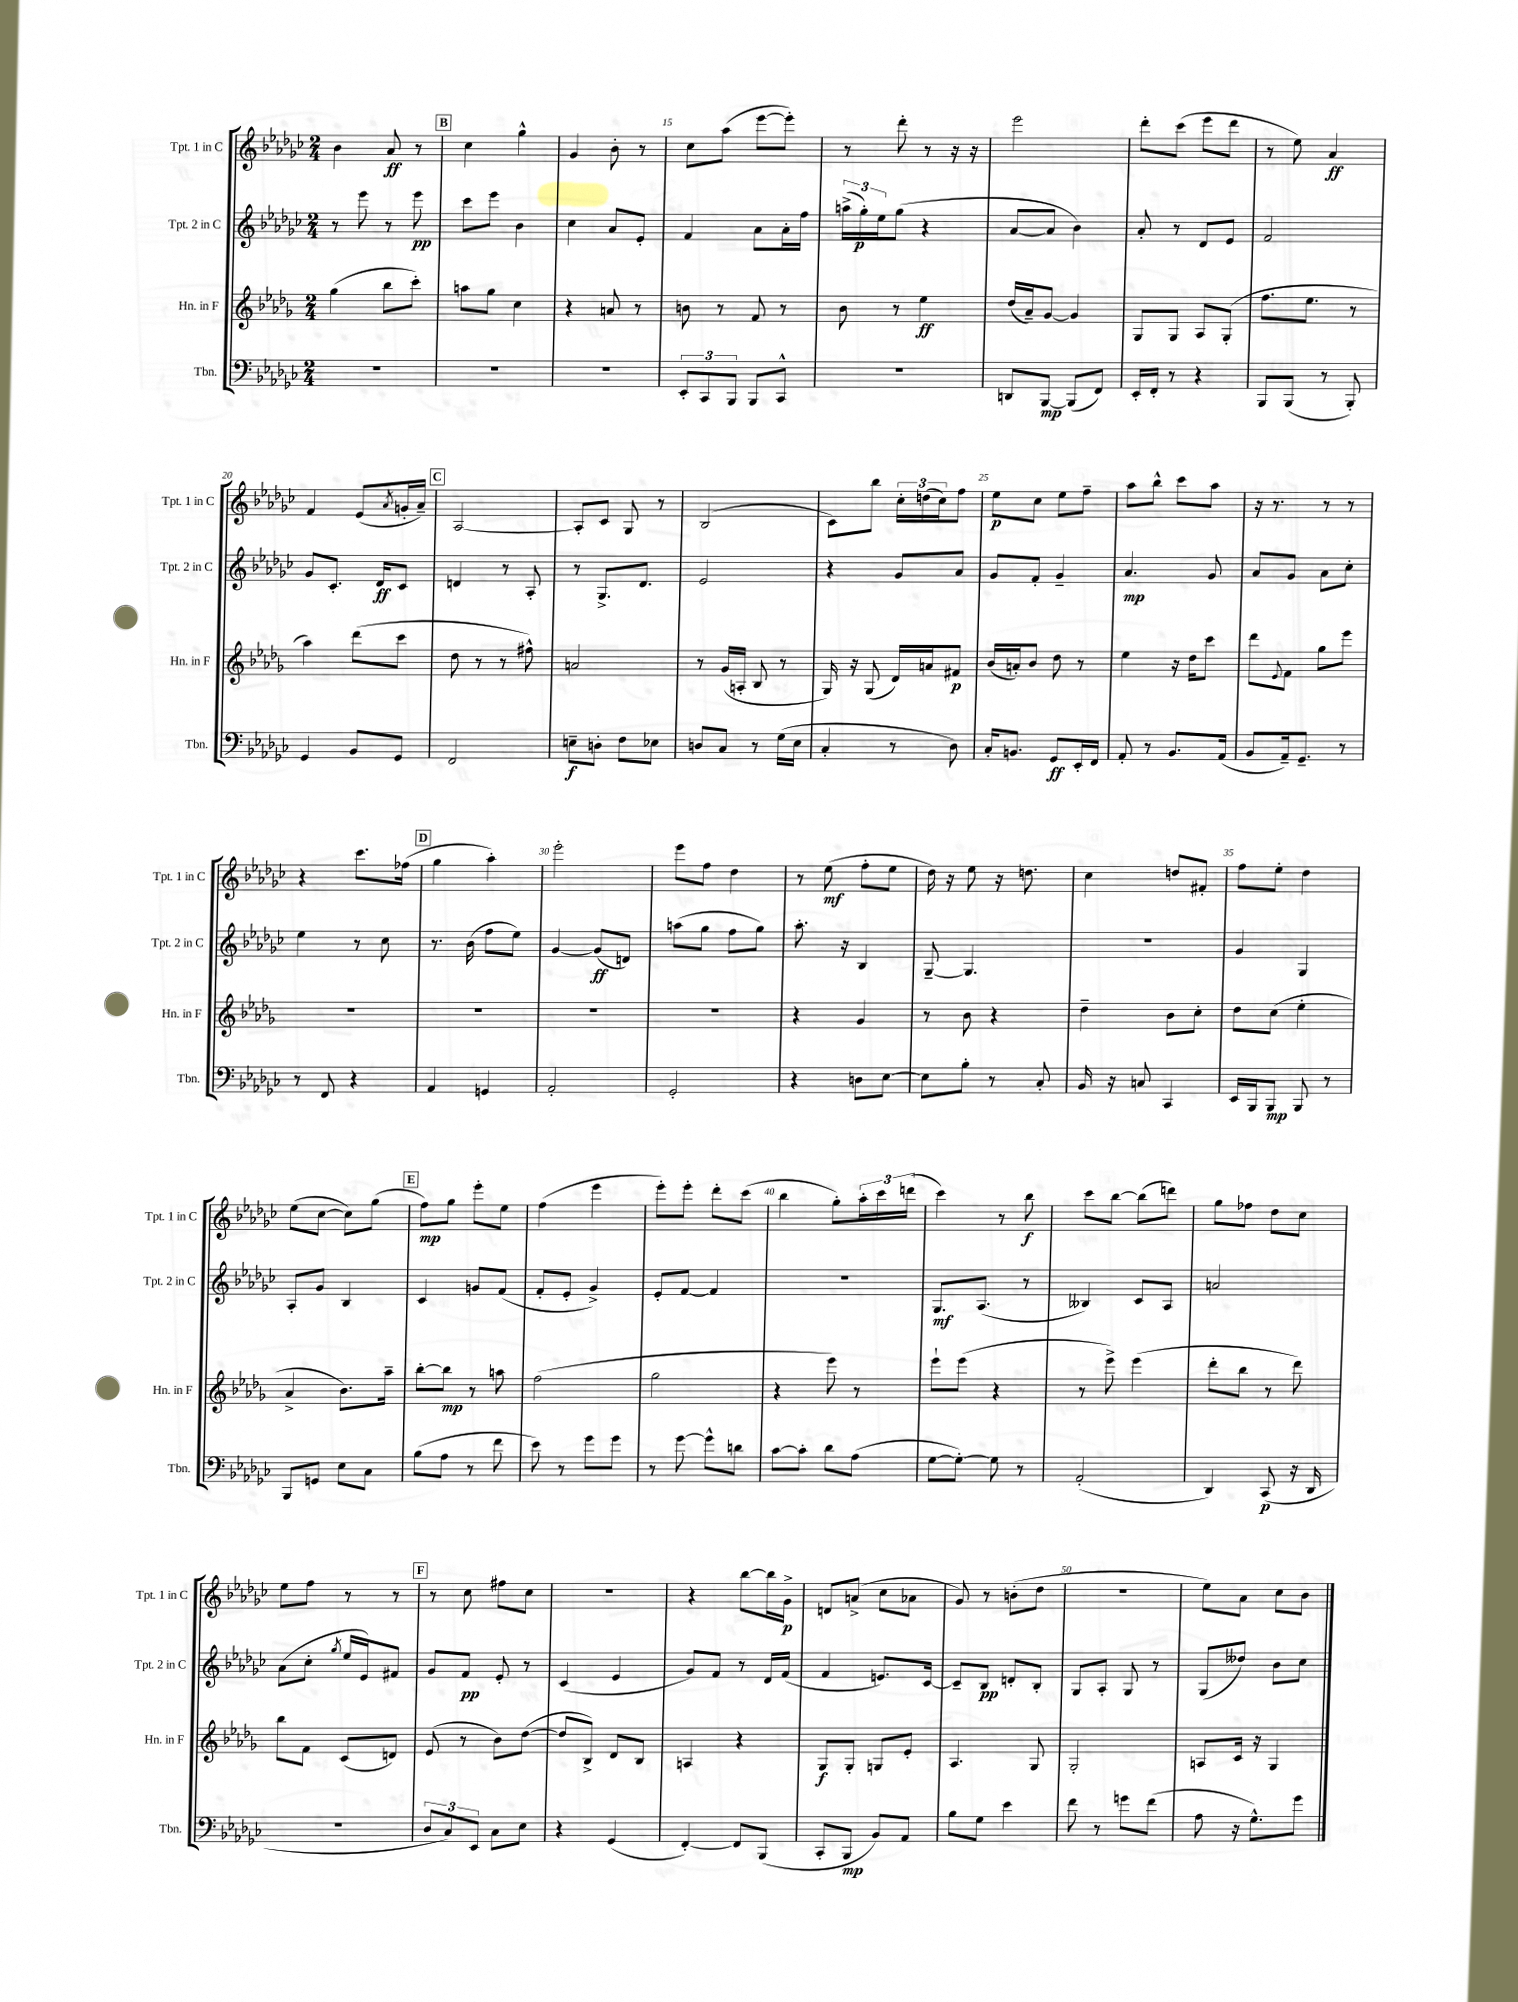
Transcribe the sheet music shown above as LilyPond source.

<<
\new StaffGroup <<
\new Staff = "s0" \with { instrumentName = "Tpt. 1 in C" shortInstrumentName = "Tpt. 1 in C" } {
    \clef treble \key ges \major \numericTimeSignature \time 2/4
    bes'4 aes'8\ff r8 |
    \mark \markup { \box "B" } ces''4 ges''4-^ |
    ges'4 bes'8-. r8 |
    ces''8 aes''8( ees'''8~ ees'''8-.) |
    r8 des'''8-. r8 r16 r16 |
    ees'''2 |
    des'''8-. ces'''8( ees'''8 des'''8 |
    r8 ees''8) aes'4\ff |
    f'4 ees'8( \acciaccatura { aes'8 } g'16-. aes'16--) |
    \mark \markup { \box "C" } aes2~ |
    aes8-. ces'8 ges8 r8 |
    bes2( |
    ces'8) bes''8 \tuplet 3/2 { ces''16-. d''16( ces''16) } f''8 |
    ees''8\p ces''8 ees''8 f''8-- |
    aes''8 bes''8-^ ces'''8 aes''8 |
    r16 r8. r8 r8 |
    r4 ces'''8. fes''16( |
    \mark \markup { \box "D" } ges''4 aes''4-.) |
    ees'''2-. |
    ees'''8 f''8 des''4 |
    r8 ees''8\mf( f''8-. ees''8 |
    des''16) r16 ees''8 r16 d''8. |
    ces''4 d''8 fis'8-. |
    f''8 ees''8-. des''4 |
    ees''8( ces''8~ ces''8) ges''8( |
    \mark \markup { \box "E" } f''8\mp) ges''8 ees'''8-. ees''8 |
    f''4( ees'''4 |
    ees'''8-.) ees'''8-. des'''8-. ces'''8( |
    bes''4 ges''8-.) \tuplet 3/2 { aes''16-. ces'''16 d'''16( } |
    ces'''4) r8 bes''8\f |
    ces'''8 bes''8~ bes''8( d'''8) |
    ges''8 fes''8 des''8 ces''8 |
    ees''8 f''8 r8 r8 |
    \mark \markup { \box "F" } r8 ces''8 fis''8 ces''8 |
    R2 |
    r4 bes''8~ bes''16 ges'16->\p |
    d'8 a'8->( ces''8 aes'8 |
    ges'8) r8 b'8-.( des''8 |
    R2 |
    ees''8) aes'8 ces''8 bes'8 \bar "|." |
}
\new Staff = "s1" \with { instrumentName = "Tpt. 2 in C" shortInstrumentName = "Tpt. 2 in C" } {
    \clef treble \key ges \major \numericTimeSignature \time 2/4
    r8 ees'''8 r8 ees'''8\pp |
    \mark \markup { \box "B" } ces'''8 ees'''8 bes'4 |
    ces''4 aes'8 ees'8-. |
    f'4 aes'8 aes'16-. f''16 |
    \tuplet 3/2 { a''16->( ges''16-.\p) ees''16 } ges''8( r4 |
    aes'8~ aes'8 bes'4) |
    aes'8-. r8 des'8 ees'8 |
    f'2 |
    ges'8 ces'8.-. des'16\ff ces'8 |
    \mark \markup { \box "C" } d'4 r8 aes8-. |
    r8 ges8.-> des'8. |
    ees'2 |
    r4 ges'8 aes'8 |
    ges'8 f'8-. ges'4-- |
    aes'4.\mp ges'8 |
    aes'8 ges'8 aes'8 ces''8-. |
    ees''4 r8 ces''8 |
    \mark \markup { \box "D" } r8. bes'16( f''8 ees''8) |
    ges'4~ ges'8\ff( d'8) |
    a''8( ges''8 f''8 ges''8) |
    aes''8.-. r16 bes4 |
    ges8~-- ges4. |
    R2 |
    ges'4 ges4 |
    aes8-. ges'8 bes4 |
    \mark \markup { \box "E" } ces'4 g'8 f'8( |
    f'8-. ees'8-. ges'4->) |
    ees'8-. f'8~ f'4 |
    r2 |
    ges8.\mf aes8.( r8 |
    beses4) ces'8 aes8 |
    a'2 |
    aes'8( ces''8-. \acciaccatura { ges''8 } ees''16 ees'16) fis'8 |
    \mark \markup { \box "F" } ges'8 f'8\pp ees'8-. r8 |
    ces'4( ees'4 |
    ges'8) f'8 r8 des'16 f'16( |
    f'4 e'8.) ces'16~ |
    ces'8-- bes8\pp d'8-. bes8-. |
    ges8 aes8-. ges8 r8 |
    ges8( deses''8) bes'8 ces''8 \bar "|." |
}
\new Staff = "s2" \with { instrumentName = "Hn. in F" shortInstrumentName = "Hn. in F" } {
    \clef treble \key des \major \numericTimeSignature \time 2/4
    ges''4( bes''8 c'''8-.) |
    \mark \markup { \box "B" } a''8 ges''8 c''4 |
    r4 a'8 r8 |
    b'8 r8 f'8 r8 |
    bes'8 r8 ees''4\ff |
    des''16( aes'16--) ges'8~ ges'4 |
    ges8 ges8 aes8 ges8-.( |
    f''8. ees''8. r8 |
    aes''4) des'''8( c'''8 |
    \mark \markup { \box "C" } des''8 r8 r8 fis''8-^) |
    a'2 |
    r8 ges'16( a16-. bes8 r8 |
    ges16) r16 ges8( des'16) a'16 fis'8\p |
    bes'16( a'16-.) bes'8 des''8 r8 |
    ees''4 r16 des''16 c'''8 |
    des'''8 \appoggiatura { ees'8 } f'8 ges''8 ees'''8 |
    R2 |
    \mark \markup { \box "D" } R2 |
    R2 |
    R2 |
    r4 ges'4 |
    r8 bes'8 r4 |
    des''4-- bes'8 c''8-. |
    des''8 c''8( ees''4-. |
    aes'4-> bes'8.) aes''16-- |
    \mark \markup { \box "E" } bes''8~-. bes''8\mp r8 a''8 |
    f''2( |
    ges''2 |
    r4 ees'''8) r8 |
    ees'''8-! ees'''8( r4 |
    r8 ees'''8->) ees'''4( |
    des'''8-. bes''8 r8 des'''8) |
    bes''8 f'8 c'8( d'8) |
    \mark \markup { \box "F" } ees'8( r8 bes'8) des''8~( |
    des''8 bes8->) des'8 bes8 |
    a4 r4 |
    ges8\f ges8-. g8 ees'8-. |
    aes4. ges8 |
    ges2-. |
    a8 c'16 r16 ges4 \bar "|." |
}
\new Staff = "s3" \with { instrumentName = "Tbn." shortInstrumentName = "Tbn." } {
    \clef bass \key ges \major \numericTimeSignature \time 2/4
    R2 |
    \mark \markup { \box "B" } R2 |
    R2 |
    \tuplet 3/2 { ees,8-. ces,8 bes,,8 } bes,,8 ces,8-^ |
    R2 |
    d,8 bes,,8~\mp bes,,8( f,8) |
    ees,16-. f,16-. r8 r4 |
    bes,,8 bes,,8( r8 bes,,8-.) |
    ges,4 bes,8 ges,8 |
    \mark \markup { \box "C" } f,2 |
    e8--\f d8-. f8 ees8 |
    d8 ces8 r8 ges16( ees16 |
    ces4-. r8 des8) |
    ces16-. b,8. ges,8\ff ees,16-. f,16 |
    aes,8-. r8 bes,8. aes,16( |
    bes,8 aes,16--) ges,8.-- r8 |
    r8 f,8 r4 |
    \mark \markup { \box "D" } aes,4 g,4 |
    aes,2-. |
    ges,2-. |
    r4 d8 ees8~ |
    ees8 bes8-. r8 ces8-. |
    bes,16 r16 c8 ces,4 |
    ees,16 bes,,16 bes,,8\mp bes,,8 r8 |
    bes,,8 g,8 ees8 ces8 |
    \mark \markup { \box "E" } bes8( aes8 r8 f'8 |
    ees'8) r8 ges'8 ges'8 |
    r8 ges'8~ ges'8-^ d'8 |
    ces'8~ ces'8-. des'8 aes8( |
    ges8~ ges8~-.) ges8 r8 |
    aes,2-.( |
    des,4) ces,8\p( r16 des,16 |
    R2 |
    \mark \markup { \box "F" } \tuplet 3/2 { des8 ces8) ees,8 } ces8 ees8 |
    r4 ges,4( |
    f,4~-.) f,8 bes,,8( |
    ces,8-. bes,,8\mp bes,8) aes,8 |
    bes8 ges8 ees'4 |
    f'8 r8 g'8 f'8( |
    aes8 r16 ges8.-^) ges'8 \bar "|." |
}
>>
>>
\layout { \context { \Score currentBarNumber = #12 \override BarNumber.break-visibility = ##(#f #t #t) barNumberVisibility = #(every-nth-bar-number-visible 5) } }
